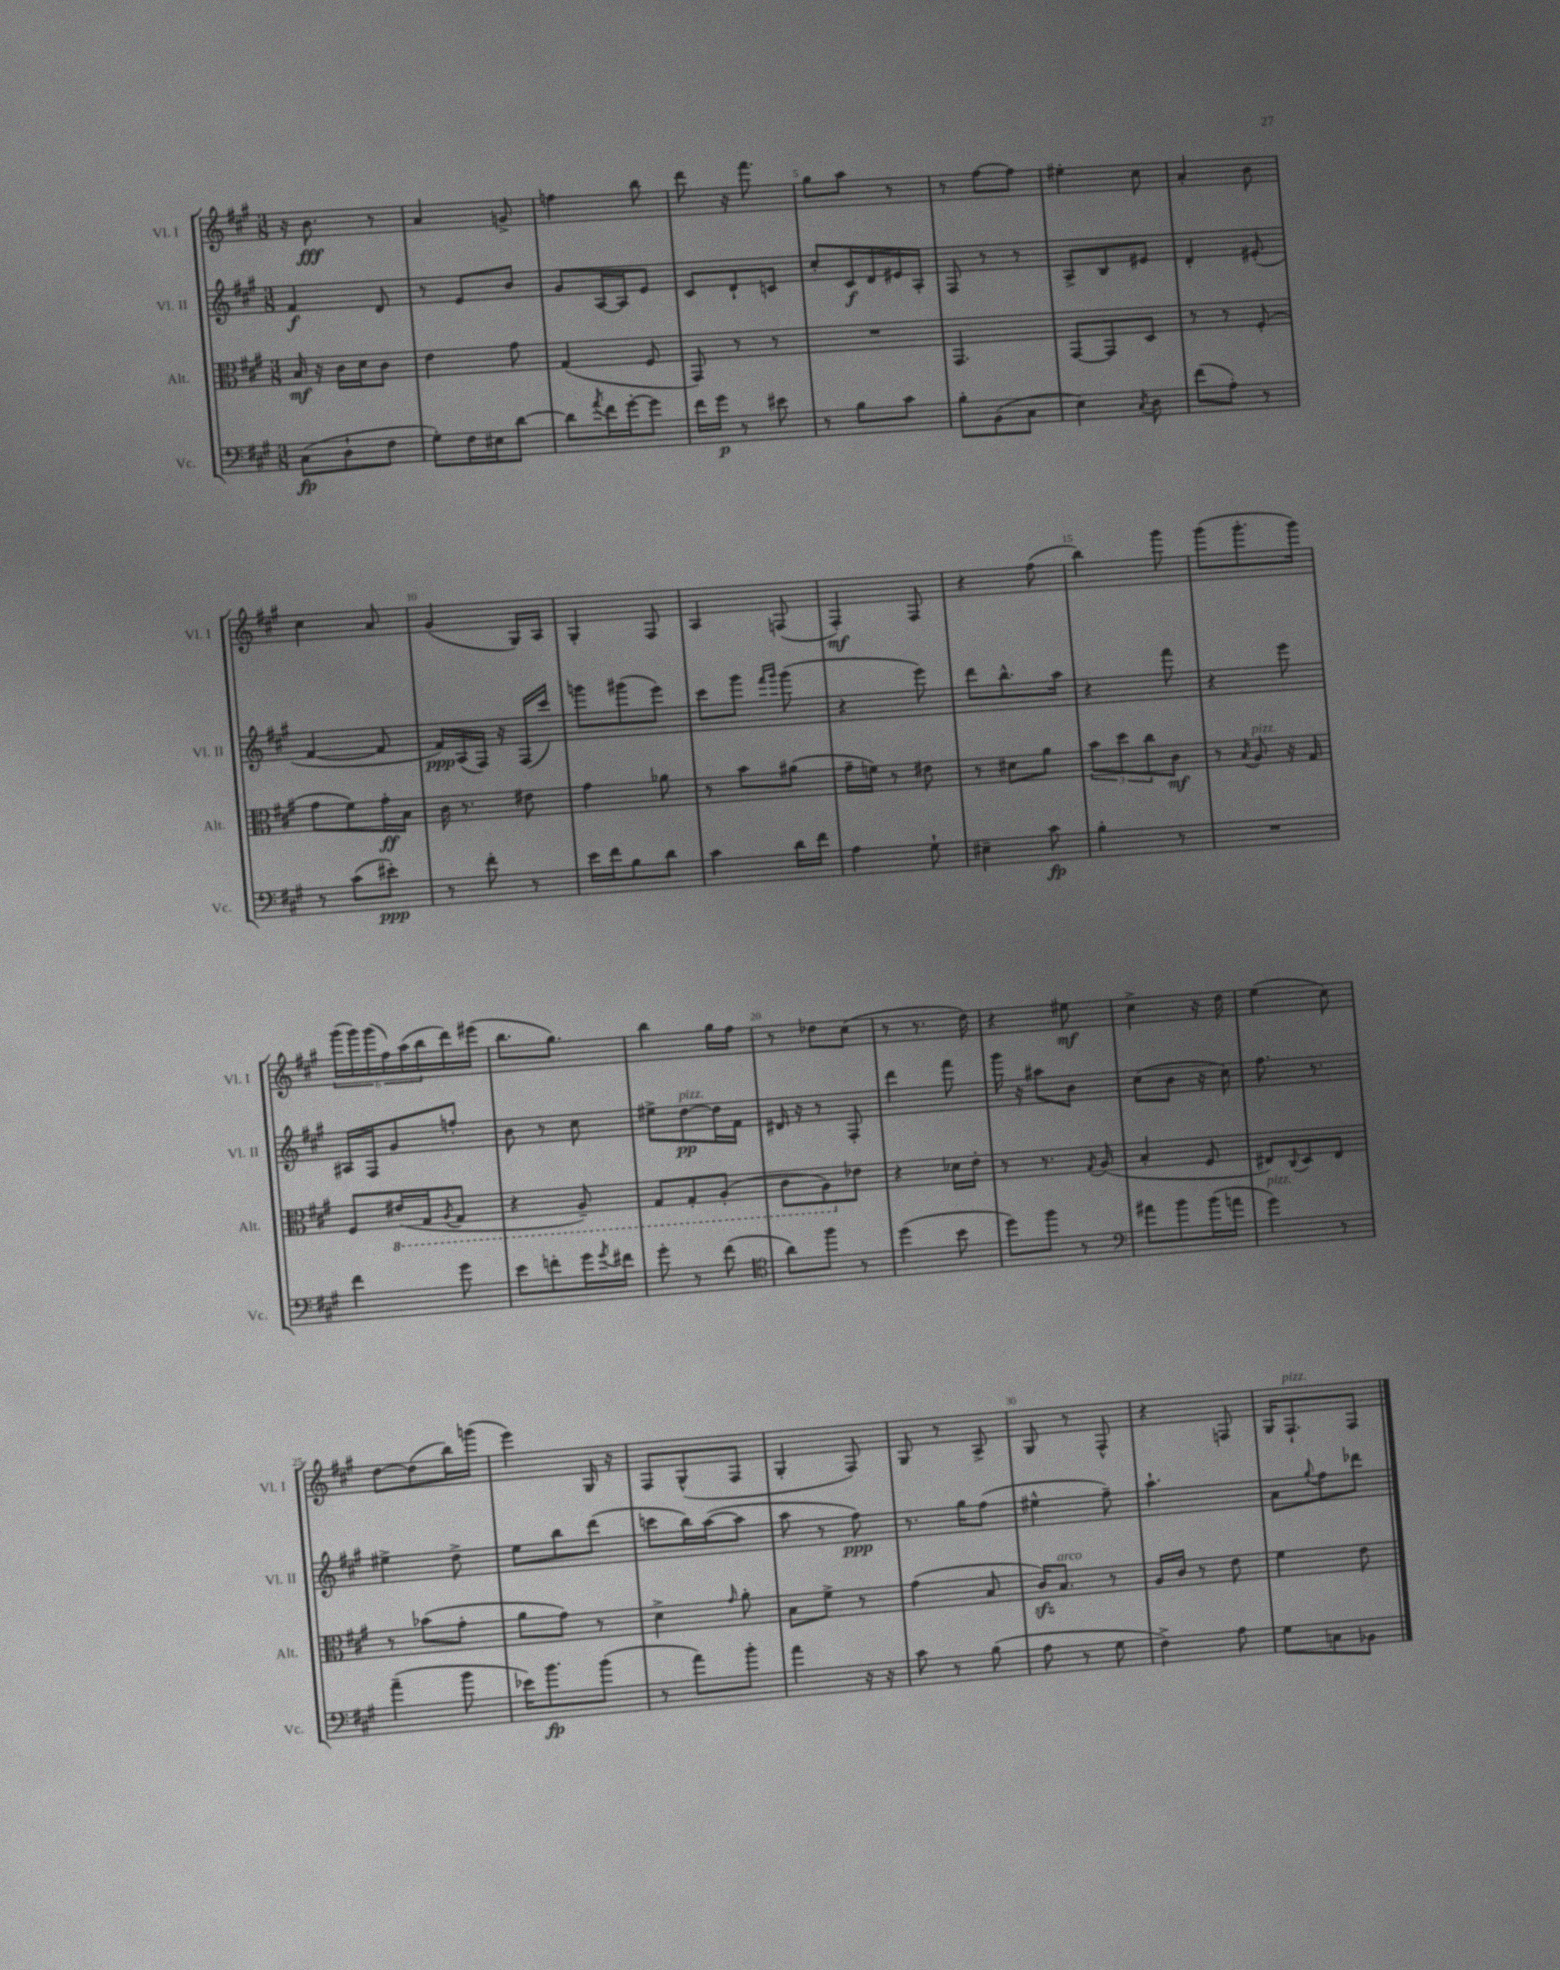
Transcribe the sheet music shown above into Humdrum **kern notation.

**kern	**kern	**kern	**kern
*staff4	*staff3	*staff2	*staff1
*clefF4	*clefC3	*clefG2	*clefG2
*k[f#c#g#]	*k[f#c#g#]	*k[f#c#g#]	*k[f#c#g#]
*M3/8	*M3/8	*M3/8	*M3/8
(8C#\L	16B/	4f#/	16r
.	16r	.	8.b\
8D`\	16c#\LL	.	.
.	16d\J	.	.
8F#\J	8c#\J	8d/	8r
=	=	=	=
8G#'\L)	4e\	8r	4a/
16F#\L	.	8e/L	.
16E#\J	.	.	.
[8d\J	8g#\	8b/J	8g^/
=	=	=	=
8d\]L	(4G#/	8g#/L	4ff\
8qa/	.	.	.
16f#\L	.	[16A/L	.
[16g#'\J	.	16A/]J	.
8g#\]J	8F#/	8e/J	8bb\
=	=	=	=
16f#\LL	8GG#/)	8c#/L	8ddd\
16g#\JJ	.	.	.
8r	8r	8d`/	16r
.	.	.	8.fff#\
8e#\	8r	8c/J	.
=	=	=	=
8r	4.r	8cc#'/L	8gg#\L
8B\L	.	16c#/L	8aa\J
.	.	16d/	.
8c#\J	.	16e#/	8r
.	.	16A'/JJ	.
=	=	=	=
8B'\L	4.GG#/	8F#/	8r
(8BB\	.	8r	[8ff#\L
8C#\J	.	8r	8ff#\]J
=	=	=	=
4E\)	[8GG#/L	8A^/L	4ee#'\
.	8GG#/]	8B/	.
8qC#/	.	.	.
8D\	8D/J	8e#/J	8cc#\
=	=	=	=
(8f#\L	8r	4d'/	4a'/
8A'\J)	8r	.	.
8r	(8F#'/	(8e#'/	8b\
=	=	=	=
8r	8g#\L	[4f#/	4cc#\
(8c#\L	8f#\)	.	.
8e#'\J)	16g#'\L	8f#/]	8a/
.	16B\JJ	.	.
=	=	=	=
8r	16c#\	16f#/LL)	(4g#/
.	8.r	(16A/	.
8f#'\	.	16F#/JJ)	.
.	.	16r	.
8r	8e#\	(16F#/LL	16G#/LL)
.	.	16ccc#/JJ)	16A/JJ
=	=	=	=
16e\LL	4g#\	8ggg\L	4G#'/
16f#\J	.	.	.
8B\	.	(8ggg#\	.
8d\J	8a-\	8eee\J)	8F#/
=	=	=	=
4c#\	8r	8ccc#\L	4A/
.	8b\L	8ggg#\J	.
.	.	16qqfff#/LL	.
.	.	16qqggg#/JJ	.
16d\LL	(8a#\J	(8ggg#\	(8F/
16f#\JJ	.	.	.
=	=	=	=
4A\	16g#~\LL	4r	4F#'/)
.	16f\JJ)	.	.
.	8r	.	.
8G#`\	8e#\	8eee\)	8F#/
=	=	=	=
4E#~\	8r	8ddd\L	4r
.	8d#\L	8.bb^^\	.
8c#\	8a\J	.	(8ff#\
.	.	16aa\Jk	.
=	=	=	=
4B'\	12b\L	4r	4bb\)
.	12dd\	.	.
.	12cc#\	.	.
8r	8c#\J	8fff#\	8ggg#\
=	=	=	=
4.r	8r	4r	(8ggg#\L
.	8qB/	.	.
.	8A/	.	8.ggg#'\
.	16r	8eee\	.
.	16G#/	.	16ggg#\Jk)
=	=	=	=
4f#\	8F#/L	16A#/LL	(24ggg#\LL
.	.	.	24ggg#\)
.	.	16F#/J	.
.	.	.	(24ggg#\
.	(16E#/L	8g#/	24ff#\)
.	.	.	(24aa\
.	16GG#/J	.	.
.	.	.	24bb\
.	8qAA/	.	.
8g#\	8GG#/J	8ff'/J	16ddd\)
.	.	.	(16eee#\JJ
=	=	=	=
8e\L	4r	8b\	8.bb\L
8f'\	.	8r	.
.	.	.	8.gg#\J)
16g#\L	8AA~/)	8cc#\	.
8qg#/	.	.	.
16f#\JJ	.	.	.
=	=	=	=
8g#'\	8GG#/L	8ee#^\L	4bb\
8r	8GG#'/	[8dd\	.
(8f#\	(8AA'/J	16dd\]L	16gg#\LL
.	.	16f#\JJ	16ff#\JJ
=	=	=	=
*clefC4	*	*	*
8a\L)	8C#\L	16d#/	8r
.	.	16r	.
8ff#\J	8AA\)	8r	8dd-\L
8r	8e-\J	8F#'/	(8cc#\J
=	=	=	=
(4dd\	4r	4ddd\	8r
.	.	.	8.r
8b\	16d-\LL	8fff#\	.
.	16e'\JJ	.	16dd\)
=	=	=	=
8dd\L)	8r	16ggg#\	4r
.	.	16r	.
8ff#\J	8.r	8aa#\L	.
8r	.	8b\J	8ee#\
.	8qG#/	.	.
.	(16A/	.	.
=	=	=	=
*clefF4	*	*	*
8a#\L	4B'/	(8cc#\L	4cc#^\
8b\	.	8b\J	.
(16b\L	8F#/	16r	16r
16a\JJ	.	16cc#\)	16dd\
=	=	=	=
4g#\)	8E#/L)	8.ff#\	(4ee\
.	8qqC#/	.	.
.	8D/	.	.
.	.	8.r	.
8r	8E#/J	.	8cc#\)
=	=	=	=
(4a~\	8r	4ee#^\	[8dd\L
.	(8b-\L	.	(8dd\]
8b\	8g#'\J	8dd^\	16bb\L)
.	.	.	(16ggg\JJ
=	=	=	=
16e-\LK)	8a\L	8ee\L	4eee\)
8.b\	.	.	.
.	8g#\J)	8bb\	.
(8b\J	8r	(8ddd\J	16G#/
.	.	.	16r
=	=	=	=
8r	4d^\	8ccc\L	8F#/L
8a\L)	.	16bb\L)	(8G#^^/
.	.	([16aa\J	.
.	16qqg#/	.	.
8b'\J	8a'\	8aa\]J	8F#/J
=	=	=	=
4a\	8B\L	8aa\	4G#'/
.	8f#^\J	8r	.
16r	8r	8ff#\)	8F#/)
16r	.	.	.
=	=	=	=
8c#\	(4g#\	8.r	8G#/
8r	.	.	8r
.	.	16gg#\LK	.
(8B\	8B/	(8ff#\J	8A^/
=	=	=	=
8A\	16c#/LK)	4ee#^^\	8G#/
.	8.B/J	.	.
8r	.	.	8r
8G#\	8r	8ff#~\)	8F#^^/
=	=	=	=
4F#^\)	16A/LL	4.aa`\	4r
.	16c#/JJ	.	.
.	8r	.	.
8A\	8e\	.	8F/
=	=	=	=
8G#\L	4f#\	8a\L	16G#/LK
.	.	.	8.F#`/
.	.	8qqgg#/	.
8C\	.	8ff#\	.
8BB-\J	8e\	8ddd-\J	8F#/J
==	==	==	==
*-	*-	*-	*-
